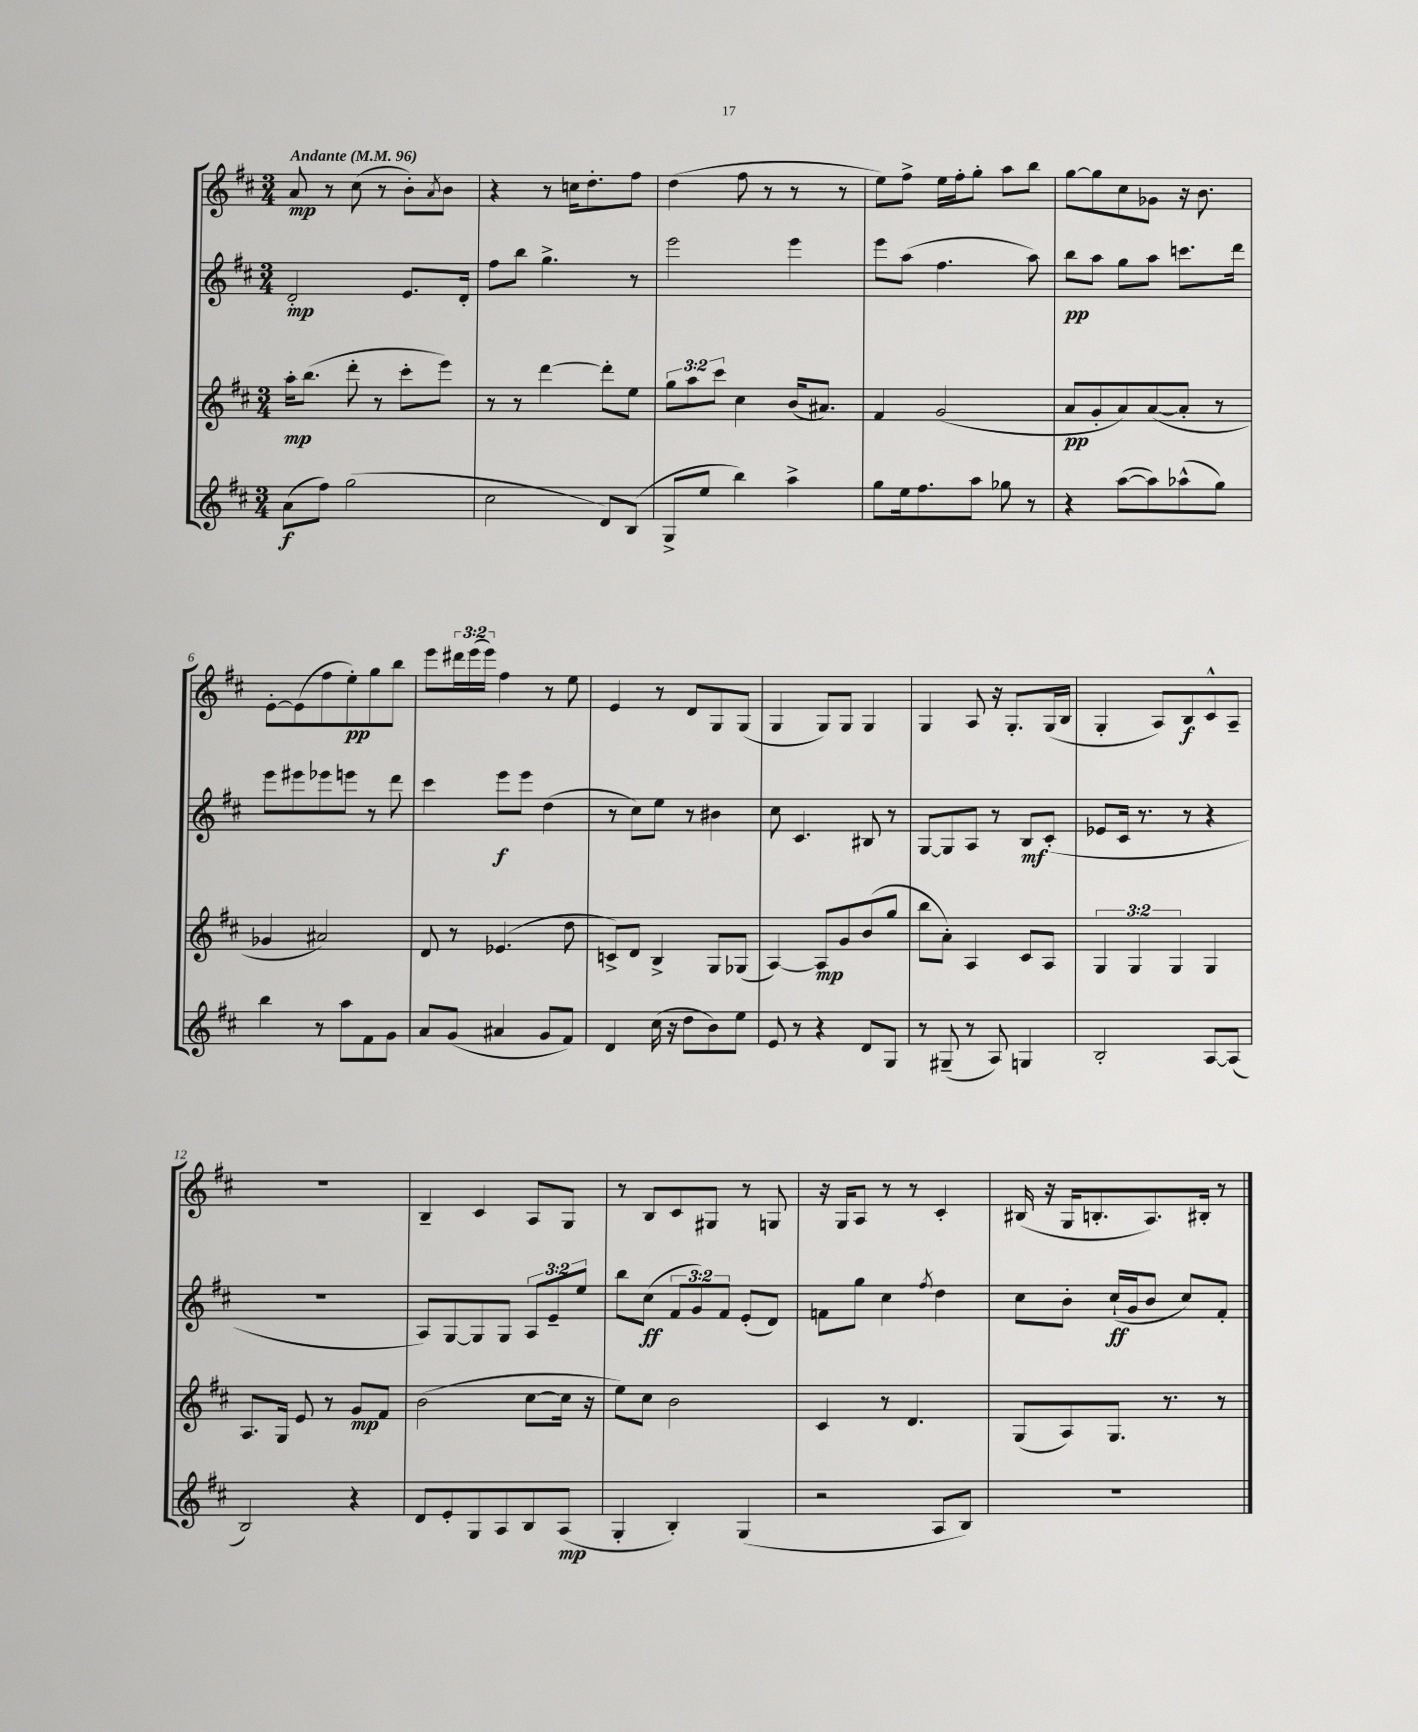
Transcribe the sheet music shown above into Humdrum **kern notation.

**kern	**kern	**kern	**kern
*staff4	*staff3	*staff2	*staff1
*clefG2	*clefG2	*clefG2	*clefG2
*k[f#c#]	*k[f#c#]	*k[f#c#]	*k[f#c#]
*M3/4	*M3/4	*M3/4	*M3/4
*MM96	*MM96	*MM96	*MM96
(8a\L	16aa'\LK	2d'/	8a/
.	(8.bb\J	.	.
8ff#\J)	.	.	8r
(2gg\	8ddd'\	.	(8cc#\
.	8r	.	8r
.	8ccc#'\L	8.e/L	8b'\L)
.	.	.	8qa/
.	8eee\J)	.	8b\J
.	.	16d'/Jk	.
=	=	=	=
2cc#\	8r	8ff#\L	4r
.	8r	8bb\J	.
.	[4ddd\	4.gg^\	8r
.	.	.	16cc\LK
.	.	.	8.dd'\
8d/L)	8ddd'\]L	.	.
(8B/J	8ee\J	8r	8ff#\J
=	=	=	=
8G^/L	12gg\L	2eee\	(4dd\
.	12aa\	.	.
8ee/J	.	.	.
.	12ccc#\J	.	.
4bb\)	4cc#\	.	8ff#\
.	.	.	8r
4aa^\	(16b/LK	4eee\	8r
.	8.a#/J)	.	.
.	.	.	8r
=	=	=	=
8gg\L	4f#/	8eee\L	8ee\L)
16ee\k	.	(8aa\J	8ff#^\J
8.ff#\	.	.	.
.	(2g/	4.ff#\	16ee\LL
.	.	.	16ff#'\J
8aa\J	.	.	8gg'\J
8gg-\	.	.	8aa\L
8r	.	8aa\)	8bb\J
=	=	=	=
4r	8a/L	8bb\L	[8gg\L
.	8g'/	8aa\J	8gg\]
([8aa\L	8a/)	8gg\L	8cc#\
8aa\])	([8a/	8aa\J	8g-\J
(8aa-^^\	8a'/]J	8.ccc\L	16r
.	.	.	8.b\
8gg\J)	8r	.	.
.	.	16ddd\Jk	.
=	=	=	=
4bb\	4g-/	8eee\L	[8e'\L
.	.	8eee#\	(8e\]
8r	2a#/)	8eee-\	8ff#\
8aa\L	.	8eee\J	8ee'\)
8f#\	.	8r	8gg\
8g\J	.	8ddd\	8bb\J
=	=	=	=
8a/L	8d/	4ccc#\	8eee\L
(8g/J	8r	.	24ddd#\L
.	.	.	(24eee\
.	.	.	24eee\JJ)
4a#/	(4.e-/	8eee\L	4ff#\
.	.	8eee\J	.
8g/L	.	(4dd\	8r
8f#/J)	8dd\	.	8ee\
=	=	=	=
4d/	8c^/L)	8r	4e/
.	8d/J	8cc#\L)	.
(16cc#\	4B^/	8ee\J	8r
16r	.	.	.
8dd\L	.	8r	8d/L
8b\)	8G/L	4b#\	8G/
8ee\J	(8G-/J	.	(8G/J
=	=	=	=
8e/	[4A/)	8cc#\	4G/
8r	.	4.c#/	.
4r	8A/]L	.	8G/L)
.	8g/	.	8G/J
8d/L	(8b/	8B#/	4G/
8G/J	8gg/J	8r	.
=	=	=	=
8r	8bb\L	[8G/L	4G/
(8G#~/	8a'\J)	8G/]	.
8r	4A/	8A/J	8A/
8A/)	.	8r	16r
.	.	.	8.G'/L
4G/	8c#/L	8B/L	.
.	8A/J	(8c#'/J	(16G/L
.	.	.	16B/JJ
=	=	=	=
2B'/	6G/	8e-/L	4G'/
.	.	16c#/Jk	.
.	6G/	.	.
.	.	8.r	.
.	.	.	8A/L)
.	6G/	.	.
.	.	8r	8B/
[8A/L	4G/	4r	8c#^^/
(8A/]J	.	.	8A~/J
=	=	=	=
2B/)	8.A/L	2.r	2.r
.	16G/Jk	.	.
.	8e/	.	.
.	8r	.	.
4r	8g/L	.	.
.	8f#/J	.	.
=	=	=	=
8d/L	(2b\	8A/L)	4B~/
8e'/	.	[8G/	.
8G/	.	8G/]	4c#/
8A/	.	8G/J	.
8B/	[8cc#\L	12A/L	8A/L
.	.	12e~/	.
(8A/J	16cc#\]Jk	.	8G/J
.	.	12ee/J	.
.	16r	.	.
=	=	=	=
4G'/	8ee\L)	8bb\L	8r
.	8cc#\J	(8cc#\J	8B/L
4B'/)	2b\	12f#/L	8c#/
.	.	12g/)	.
.	.	.	8G#/J
.	.	12f#/J	.
(4G/	.	(8e'/L	8r
.	.	8d/J)	8G/
=	=	=	=
2r	4c#/	8f\L	16r
.	.	.	16G/LK
.	.	8gg\J	8A/J
.	8r	4cc#\	8r
.	4.d/	.	8r
.	.	8qff#/	.
8A/L	.	4dd\	4c#'/
8B/J)	.	.	.
=	=	=	=
2.r	(8G/L	8cc#\L	(16B#/
.	.	.	16r
.	8A/)	8b'\J	16G/LK
.	.	.	8.B'/
.	8.G/J	(16cc#`/LL	.
.	.	16g/J	.
.	.	8b/J	8.A/)
.	8.r	.	.
.	.	8cc#/L)	.
.	.	.	16B#'/Jk
.	8r	8f#'/J	8r
==	==	==	==
*-	*-	*-	*-
